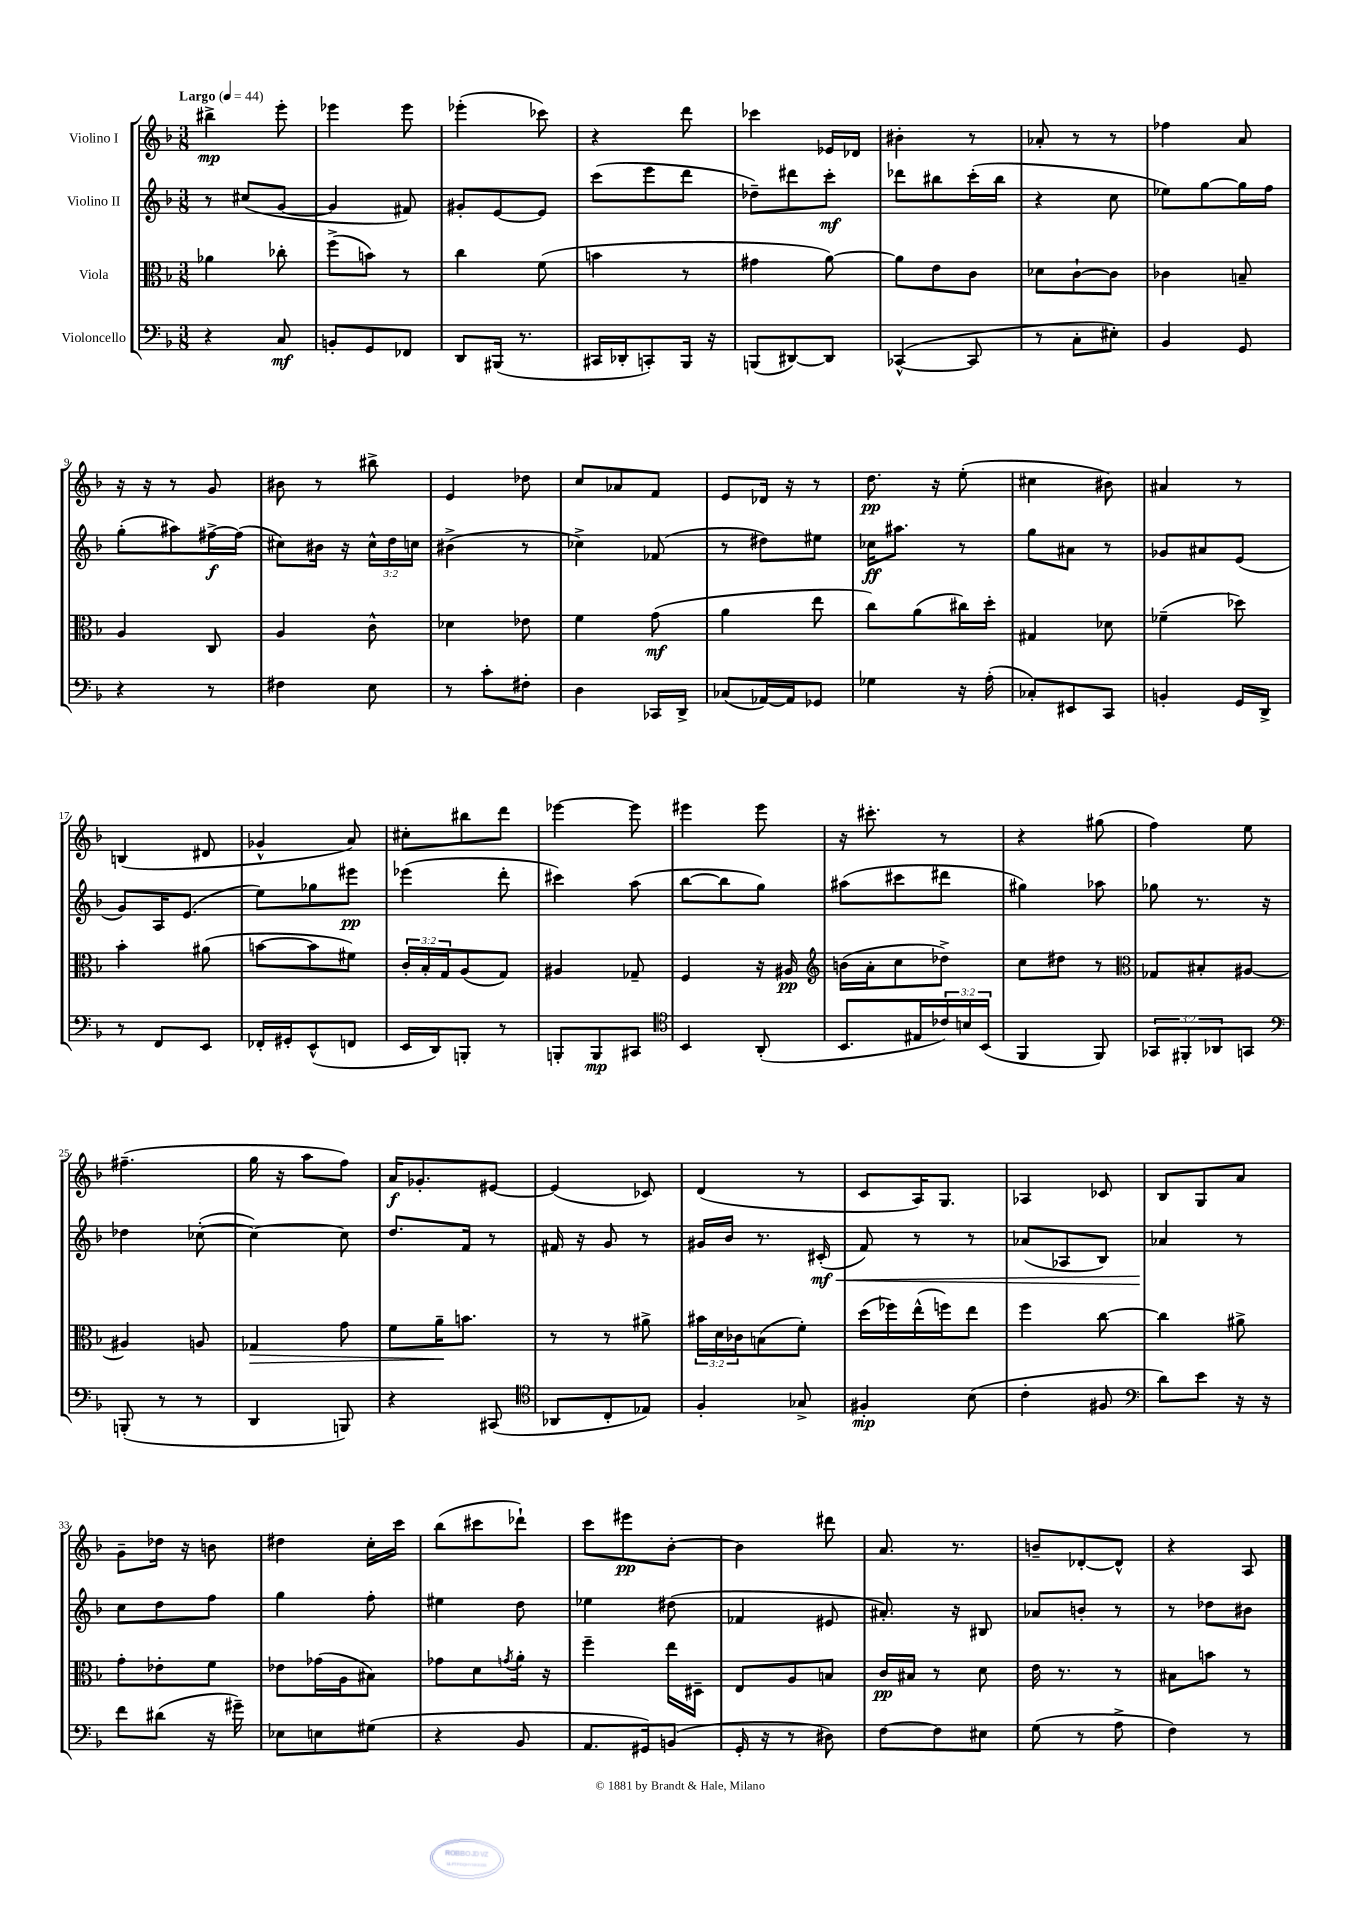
<<
\new StaffGroup <<
\new Staff = "s0" \with { instrumentName = "Violino I" } {
    \clef treble \key f \major \numericTimeSignature \time 3/8 \tempo "Largo" 4 = 44
    bis''4->\mp e'''8-. |
    ees'''4 ees'''8 |
    ees'''4-.( ces'''8) |
    r4 d'''8 |
    ces'''4 ees'16 des'16 |
    bis'4-. r8 |
    aes'8-. r8 r8 |
    fes''4 a'8 |
    r16 r16 r8 g'8 |
    bis'8 r8 bis''8-> |
    e'4 des''8 |
    c''8 aes'8 f'8 |
    e'8 des'16 r16 r8 |
    d''8.\pp r16 e''8-.( |
    cis''4 bis'8) |
    ais'4 r8 |
    b4( dis'8 |
    ges'4-^ a'8) |
    cis''8-. bis''8 d'''8 |
    ees'''4~ ees'''8 |
    eis'''4 eis'''8 |
    r16 cis'''8.-. r8 |
    r4 gis''8( |
    f''4) e''8 |
    fis''4.--( |
    g''16 r16 a''8 f''8) |
    a'16\f ges'8.-. eis'8~ |
    eis'4( ces'8) |
    d'4( r8 |
    c'8 a16) g8. |
    aes4 ces'8 |
    bes8 g8 a'8 |
    g'8-- des''16 r16 b'8 |
    dis''4 c''16-. c'''16 |
    bes''8( cis'''8 des'''8-!) |
    c'''8 eis'''8\pp bes'8~-. |
    bes'4 dis'''8 |
    a'8. r8. |
    b'8-- des'8~-. des'8-^ |
    r4 a8 \bar "|." |
}
\new Staff = "s1" \with { instrumentName = "Violino II" } {
    \clef treble \key f \major \numericTimeSignature \time 3/8 \override Staff.TupletNumber.text = #tuplet-number::calc-fraction-text
    r8 cis''8( g'8~ |
    g'4 fis'8) |
    gis'8-. e'8~ e'8 |
    c'''8( e'''8 d'''8 |
    des''8--) dis'''8 c'''8-.\mf |
    des'''8 bis''8 c'''16-.( bis''16 |
    r4 c''8 |
    ees''8) g''8~ g''16 f''16 |
    g''8-.( ais''8) fis''16~->\f fis''16( |
    cis''8) bis'16 r16 \tuplet 3/2 { cis''16-^ d''16 c''16 } |
    bis'4->( r8 |
    ces''4->) fes'8( |
    r8 dis''8) eis''8 |
    ces''16\ff ais''8. r8 |
    g''8 ais'8 r8 |
    ges'8 ais'8 e'8( |
    g'8) a16 e'8.( |
    e''8) ges''8 eis'''8\pp |
    ees'''4( d'''8-. |
    cis'''4) a''8( |
    bes''8~ bes''8 g''8) |
    ais''8( cis'''8 dis'''8 |
    gis''4) aes''8 |
    ges''8 r8. r16 |
    des''4 ces''8~-.( |
    ces''4~) ces''8 |
    d''8. f'16 r8 |
    fis'16 r16 g'8 r8 |
    gis'16 bes'16 r8. cis'16-.\mf\<( |
    f'8) r8 r8 |
    aes'8( aes8 bes8) |
    aes'4\! r8 |
    c''8 d''8 f''8 |
    g''4 f''8-. |
    eis''4 d''8 |
    ees''4 dis''8( |
    fes'4 eis'8 |
    ais'8.-.) r16 bis8 |
    aes'8 b'8-. r8 |
    r8 des''8 bis'8 \bar "|." |
}
\new Staff = "s2" \with { instrumentName = "Viola" } {
    \clef alto \key f \major \numericTimeSignature \time 3/8 \override Staff.TupletNumber.text = #tuplet-number::calc-fraction-text
    aes'4 ces''8-. |
    f''8->( b'8) r8 |
    c''4 f'8( |
    b'4 r8 |
    gis'4 a'8~) |
    a'8 e'8 c'8 |
    des'8 c'8~-! c'8 |
    ces'4 b8-- |
    a4 c8 |
    a4 c'8-^ |
    des'4 ees'8 |
    f'4 g'8\mf( |
    a'4 e''8 |
    c''8) a'8( cis''16) d''16-. |
    gis4 des'8 |
    fes'4--( des''8) |
    bes'4-. ais'8( |
    b'8~ b'8 fis'8) |
    \tuplet 3/2 { c'16-. bes16-. g16 } a8( g8) |
    ais4 ges8-- |
    f4 r16 ais16\pp |
    \clef treble b'16( a'16-. c''8 des''8->) |
    c''8 dis''8 r8 |
    \clef alto ges8 bis8-. ais8~ |
    ais4 a8 |
    ges4\> g'8 |
    f'8 a'16--\! b'8. |
    r8 r8 ais'8-> |
    \tuplet 3/2 { bis'16 d'16 ces'16 } b8( f'8-.) |
    d''16( fes''16) e''16-^( f''16) e''8 |
    f''4 c''8~ |
    c''4 ais'8-> |
    g'8-. ees'8-. f'8 |
    ees'8 ges'16( a16 bis8) |
    ges'8 d'8 \acciaccatura { g'8 } a'16-. r16 |
    f''4-- e''16 dis16-- |
    e8 a8 b8 |
    c'16\pp bis16 r8 d'8 |
    e'16 r8. r8 |
    bis8 b'8 r8 \bar "|." |
}
\new Staff = "s3" \with { instrumentName = "Violoncello" } {
    \clef bass \key f \major \numericTimeSignature \time 3/8 \override Staff.TupletNumber.text = #tuplet-number::calc-fraction-text
    r4 c8\mf |
    b,8-. g,8 fes,8 |
    d,8 bis,,16( r8. |
    cis,16 des,16-. c,8-.) bes,,16 r16 |
    b,,8( dis,8~) dis,8 |
    ces,4~-^( ces,8 |
    r8 c8-. eis8-.) |
    bes,4 g,8 |
    r4 r8 |
    fis4 e8 |
    r8 c'8-. fis8-. |
    d4 ces,16 d,16-> |
    ces8( aes,16~) aes,16 ges,8 |
    ges4 r16 a16-.( |
    ces8-.) eis,8 c,8 |
    b,4-. g,16 d,16-> |
    r8 f,8 e,8 |
    fes,16-. gis,16-. e,8-^( f,8 |
    e,16 d,16) b,,8-. r8 |
    b,,8-. b,,8\mp cis,8 |
    \clef tenor bes,4 a,8-.( |
    bes,8. eis16 \tuplet 3/2 { ces'16) b16 bes,16( } |
    f,4 f,8) |
    \tuplet 3/2 { ges,8 fis,8-. aes,8 } g,8 |
    \clef bass b,,8-.( r8 r8 |
    d,4 b,,8) |
    r4 cis,8( |
    \clef tenor aes,8 c8-. ees8) |
    f4-. ges8-> |
    fis4-.\mp bes8( |
    c'4-. fis8 |
    \clef bass d'8) e'8 r16 r16 |
    f'8 dis'8( r16 gis'16--) |
    ees8 e8 gis8( |
    r4 bes,8 |
    a,8. gis,16) b,8( |
    g,16-. r16 r8 dis8) |
    f8~ f8 eis8 |
    g8( r8 a8-> |
    f4) r8 \bar "|." |
}
>>
>>
